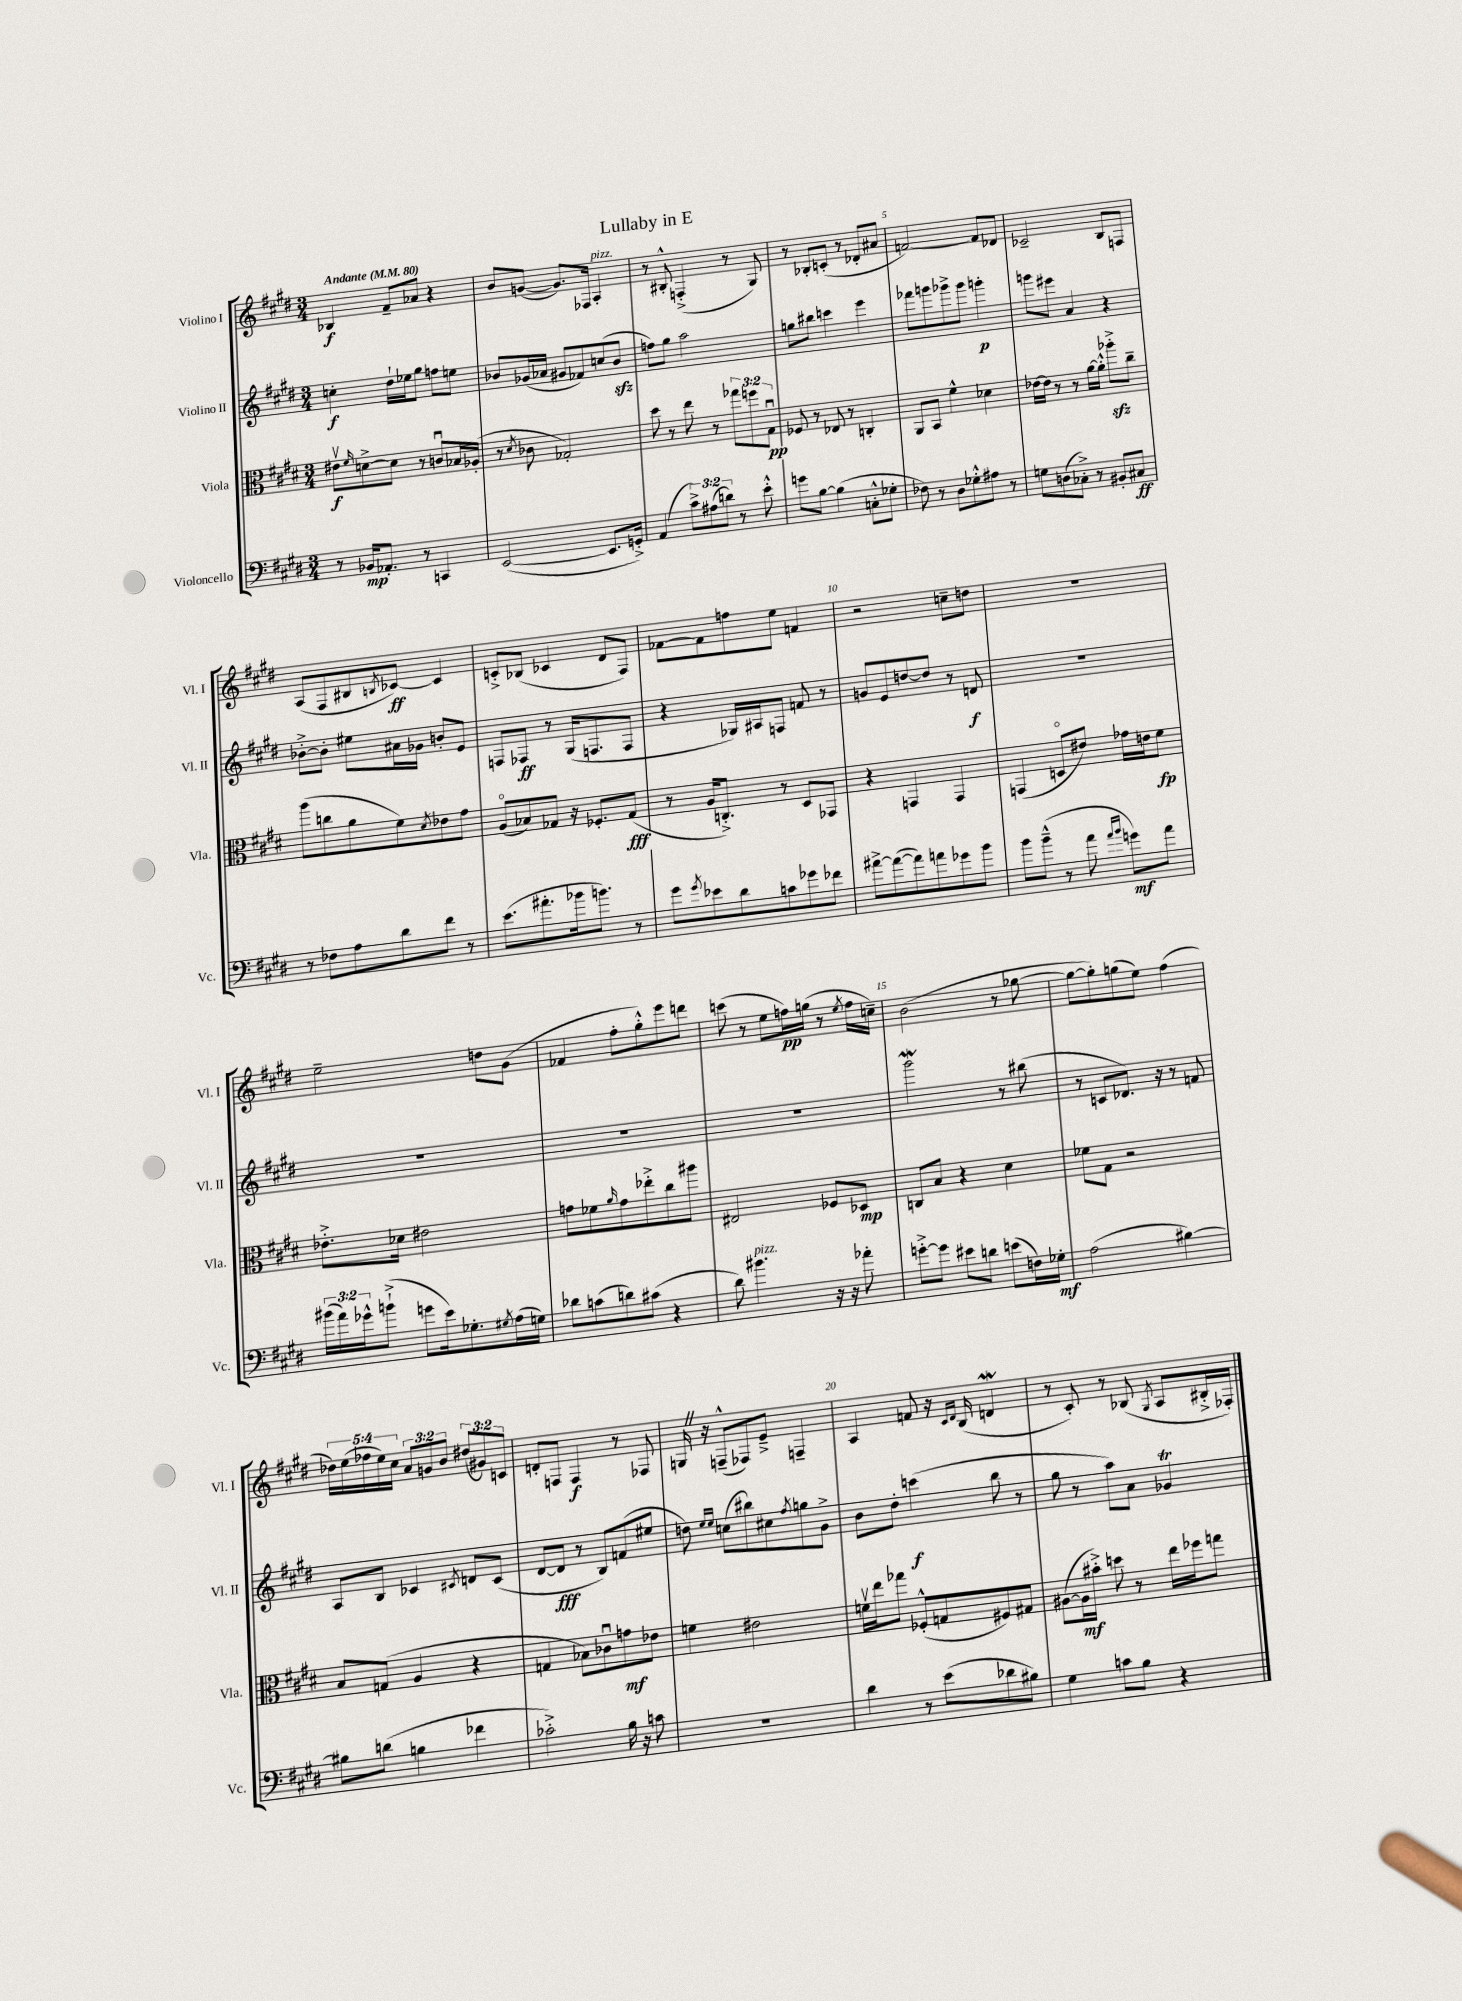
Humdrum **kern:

**kern	**dynam	**kern	**dynam	**kern	**dynam	**kern	**dynam
*part4	*part4	*part3	*part3	*part2	*part2	*part1	*part1
*staff4	*staff4	*staff3	*staff3	*staff2	*staff2	*staff1	*staff1
*I"Violoncello	*	*I"Viola	*	*I"Violino II	*	*I"Violino I	*
*I'Vc.	*	*I'Vla.	*	*I'Vl. II	*	*I'Vl. I	*
*clefF4	*	*clefC3	*	*clefG2	*	*clefG2	*
*k[f#c#g#d#]	*	*k[f#c#g#d#]	*	*k[f#c#g#d#]	*	*k[f#c#g#d#]	*
*M3/4	*	*M3/4	*	*M3/4	*	*M3/4	*
*MM80	*	*MM80	*	*MM80	*	*MM80	*
=1	=1	=1	=1	=1	=1	=1	=1
!	!	!	!	!	!	!LO:TX:a:B:t=Andante	!
8r	.	8e#Xv\L	f	4ccn'\	f	4B-X/	f
.	.	16qqf#/	.	.	.	.	.
16BB-X/KL	mp	[8dn^\	.	.	.	.	.
8.AA-X'/J	.	.	.	.	.	.	.
.	.	8d\J]	.	16dd#`\LL	.	8f#~/L	.
.	.	.	.	16ee-X\J	.	.	.
8r	.	8r	.	8gg#\J	.	8a-X/J	.
4CCn/	.	8cnu/L	.	8ffn\L	.	4r	.
.	.	16B-X/L	.	8een\J	.	.	.
.	.	(16A-X'/JJ	.	.	.	.	.
=2	=2	=2	=2	=2	=2	=2	=2
([2EE/	.	8r	.	8b-X/L	.	8b/L	.
.	.	8qd#/	.	.	.	.	.
.	.	8c-X\	.	(16g-X/L	.	([8gn/J	.
.	.	.	.	16a-X/JJ	.	.	.
.	.	2G-X'/)	.	8g#X/L	.	8.g/L])	.
.	.	.	.	8f-X/)	.	.	.
.	.	.	.	.	.	16F-X/Jk	.
!	!	!	!	!	!	!LO:TX:a:i:t=pizz.	!
8.EE/L]	.	.	.	(8ccn/	.	4A'/	.
.	.	.	.	8b-zz/J	.	.	.
16GGn'^/Jk)	.	.	.	.	.	.	.
=3	=3	=3	=3	=3	=3	=3	=3
(4AA/	.	8dd#\	.	8ffn\L)	.	8r	.
.	.	8r	.	8gg#\J	.	8B#X'^^/	.
12c#^\L)	.	8ee\	.	2aa\	.	(4Fn'^/	.
(12A#X\	.	.	.	.	.	.	.
.	.	8r	.	.	.	.	.
12dn\J)	.	.	.	.	.	.	.
8r	.	12gg-X\L	.	.	.	8r	.
.	.	12ffn\	.	.	.	.	.
8e'^^\	.	.	.	.	.	8G#/)	.
.	.	12G#u\J	pp	.	.	.	.
=4	=4	=4	=4	=4	=4	=4	=4
8gn\L	.	8F-X/	.	8ggn\L	.	8r	.
[8B\J	.	8r	.	8bb#X\J	.	8B-X'/L	.
(4B\]	.	8E-X/	.	4cccn\	.	(8cn'/J	.
.	.	8r	.	.	.	8r	.
8Cn'^^\L	.	4Cn'/	.	4eee\	.	8d-X'/L	.
8G-X'\J	.	.	.	.	.	8a#X/J	.
=5	=5	=5	=5	=5	=5	=5	=5
8F-X\)	.	8AA/L	.	8fff-X\L	.	[2fn/)	.
8r	.	8BB/J	.	8gggn\	.	.	.
8D#\L	.	4f#^^\	.	8ggg-X^\	.	.	.
8G-X'^^\	.	.	.	8ggg-\J	.	.	.
8A#X\J	.	4d-X\	.	4gggn'\	p	8f/L]	.
8r	.	.	.	.	.	8d-X/J	.
=6	=6	=6	=6	=6	=6	=6	=6
8Gn\L	.	[16e-X\LL	.	8gggn\L	.	2c-X~/	.
.	.	16e-\JJ]	.	.	.	.	.
(8Dn\	.	8r	.	8eee#X\J	.	.	.
8C-X'^\J)	.	8r	.	4a/	.	.	.
8r	.	[16a\LL	.	.	.	.	.
.	.	16a'^^\JJ]	.	.	.	.	.
8BB#X'/L	.	8aa-Xzz'^\L	.	4r	.	8B/L	.
8C#X/J	ff	8cc#~\J	.	.	.	8Fn/J	.
!!LO:LB:g=z
=7	=7	=7	=7	=7	=7	=7	=7
8r	.	(8aa\L	.	[8b-X'^\L	.	(8A/L	.
8F-X\L	.	8ccn\	.	8b-'\J]	.	8F#/	.
8A\	.	8a\	.	8ee#X\L	.	8B#X/	.
.	.	.	.	.	.	8qBn/	.
8d#\	.	8f#\)	.	16a#X\L	.	[8c-X/J)	ff
.	.	.	.	16g-X\JJ	.	.	.
.	.	8qd#/	.	.	.	.	.
8f#\J	.	8e-X\	.	8bn'/L	.	4c-/]	.
8r	.	8g#\J	.	8e/J	.	.	.
=8	=8	=8	=8	=8	=8	=8	=8
(8.e\L	.	(8A/L	.	8Fn/L	.	8cn'^/L	.
.	.	8B-X/)	.	8F-X/J	ff	(8B-X/J	.
8.a#X'\	.	.	.	.	.	.	.
.	.	8G-X/J	.	8r	.	4c-X/	.
16b-X\k	.	16r	.	(16G#/KL	.	.	.
8.bn\J)	.	8.F-X'/L	.	8.Fn/	.	.	.
.	.	.	.	.	.	8d#/L	.
8r	.	(8G-/J	fff	8F/J	.	8F#/J)	.
=9	=9	=9	=9	=9	=9	=9	=9
8g#\L	.	8r	.	4r	.	[8f-X\L	.
8qg#/	.	.	.	.	.	.	.
8e-X\	.	16A/KL	.	.	.	8f-\]	.
.	.	8.Cn'^/J)	.	.	.	.	.
8d#\	.	.	.	16G-X/LL)	.	8ffn\	.
.	.	.	.	16A#X/J	.	.	.
8cn\	.	8r	.	8Fn/J	.	8ee\J	.
8g-X\	.	8D#/L	.	8fn/	.	4fn/	.
8f-X\J	.	8GG-X/J	.	8r	.	.	.
=10	=10	=10	=10	=10	=10	=10	=10
[8a#X^\L	.	4r	.	8gn/L	.	2r	.
(8a#\_	.	.	.	8e/	.	.	.
8a#\])	.	4GGn/	.	[8ddn/	.	.	.
8an\	.	.	.	8dd/J]	.	.	.
8g-X\	.	4GG/	.	8r	.	8ccn~\L	.
8b\J	.	.	.	8dn/	f	8ddn\J	.
=11	=11	=11	=11	=11	=11	=11	=11
8b\L	.	(4GGn/	.	2.r	.	2.r	.
(8b~^^\J	.	.	.	.	.	.	.
8r	.	8Dn/L	.	.	.	.	.
8a\	.	8e#X/J)	.	.	.	.	.
16qqa/LL	.	.	.	.	.	.	.
16qqb/JJ	.	.	.	.	.	.	.
8gn\L)	mf	16g-X\LL	.	.	.	.	.
.	.	16en\J	.	.	.	.	.
8a\J	.	8f#\J	fp	.	.	.	.
!!LO:LB:g=z
=12	=12	=12	=12	=12	=12	=12	=12
(24b#X\LL	.	8.e-X'^\L	.	2.r	.	2ee~\	.
24a\)	.	.	.	.	.	.	.
24g-X^^\J	.	.	.	.	.	.	.
(8bn`^\J	.	.	.	.	.	.	.
.	.	16d-X\Jk	.	.	.	.	.
8gn\L	.	2e#X\	.	.	.	.	.
16e\k)	.	.	.	.	.	.	.
8.G-X'\	.	.	.	.	.	.	.
.	.	.	.	.	.	8ddn\L	.
8qG#X/	.	.	.	.	.	.	.
(16A\L	.	.	.	.	.	(8g#\J	.
16Gn\JJ)	.	.	.	.	.	.	.
=13	=13	=13	=13	=13	=13	=13	=13
8d-X\L	.	8gn\L	.	2.r	.	4f-X/	.
(8cn\	.	8f-X\	.	.	.	.	.
.	.	16qqa/	.	.	.	.	.
8dn\)	.	8g\	.	.	.	8ff#'\L	.
(8c#X\J	.	8ee-X'^\	.	.	.	8gg#'^^\)	.
4r	.	8cc#\	.	.	.	8eee\	.
.	.	8aa#X\J	.	.	.	8dddn\J	.
=14	=14	=14	=14	=14	=14	=14	=14
8d#\)	.	2E#X/	.	2.r	.	(8cccn\	.
!LO:TX:a:i:t=pizz.	!	!	!	!	!	!	!
4.b#X\	.	.	.	.	.	8r	.
.	.	.	.	.	.	8ee\L	.
.	.	.	.	.	.	16ffn\L)	pp
.	.	.	.	.	.	(16ggn\JJ	.
16r	.	8F-X/L	.	.	.	8r	.
16r	.	.	.	.	.	.	.
.	.	.	.	.	.	8qee/	.
8a-X'\	.	8D-X/J	mp	.	.	16ff\LL	.
.	.	.	.	.	.	16ccn~\JJ)	.
=15	=15	=15	=15	=15	=15	=15	=15
[8gn'^\L	.	8Cn/L	.	2ggg#W\	.	(2b\	.
8g\J]	.	8B/J	.	.	.	.	.
8e#X\L	.	4r	.	.	.	.	.
8dn\J	.	.	.	.	.	.	.
(8en\L	.	4d#\	.	8r	.	8r	.
16Fn\L)	.	.	.	(8bb#X\	.	[8gg-X\	.
16G-X'\JJ	mf	.	.	.	.	.	.
=16	=16	=16	=16	=16	=16	=16	=16
(2A\	.	8f-X\L	.	8r	.	8gg-\L_	.
.	.	8G#\J	.	8cn/L	.	8gg-'\])	.
.	.	2r	.	8.d-X/J)	.	(8ggn\	.
.	.	.	.	.	.	8ee\J)	.
.	.	.	.	16r	.	.	.
[4B#X\)	.	.	.	8r	.	(4ff#\	.
.	.	.	.	8fn/	.	.	.
!!LO:LB:g=z
=17	=17	=17	=17	=17	=17	=17	=17
8B#X\L]	.	8B/L	.	8A/L	.	20dd-X\LL)	.
.	.	.	.	.	.	(20ee\	.
.	.	.	.	.	.	20ff-X\	.
(8dn\J	.	(8Gn/J	.	8B/J	.	.	.
.	.	.	.	.	.	20ee\)	.
.	.	.	.	.	.	20cc#\JJ	.
4Bn\	.	4A/	.	4c-X/	.	12a/L	.
.	.	.	.	.	.	12gn/	.
.	.	.	.	.	.	12b/J	.
.	.	.	.	8qc#X/	.	.	.
4f-X\	.	4r	.	8dn/L	.	(12dd#X/L	.
.	.	.	.	.	.	12g#X/)	.
.	.	.	.	(8c#/J	.	.	.
.	.	.	.	.	.	12cn/J	.
=18	=18	=18	=18	=18	=18	=18	=18
2c-X'^\)	.	4Gn/	.	[8d#/L	.	8dn'/L	.
.	.	.	.	8d#/J]	fff	8Fn/J	.
.	.	8B-X\L)	.	8r	.	4F/	f
.	.	8c-Xu\	.	8B/L)	.	.	.
16B\	.	8gn\	mf	(8fn/	.	8r	.
16r	.	.	.	.	.	.	.
8cn\	.	8e-X\J	.	8ee#X/J	.	8F-X/	.
=19	=19	=19	=19	=19	=19	=19	=19
2.r	.	4fn\	.	8ddn\)	.	16GnZ/	.
.	.	.	.	.	.	16r	.
.	.	.	.	16qqee/LL	.	.	.
.	.	.	.	16qqee/JJ	.	.	.
.	.	.	.	(8ccn\L	.	(8Fn~^^/L	.
.	.	2e#X\	.	8bb#X\)	.	8F-X/)	.
.	.	.	.	8cc#X\	.	8e~^/J	.
.	.	.	.	8qff#/	.	.	.
.	.	.	.	8ggn\	.	4Fn~/	.
.	.	.	.	8g#^\J	.	.	.
=20	=20	=20	=20	=20	=20	=20	=20
4d#\	.	16fnv\LL	.	8b\L	.	4A/	.
.	.	16ee\J	.	.	.	.	.
.	.	8gg-X\J	.	8dd#'\J	.	.	.
8r	.	(8F-X'^^/L	.	(4cccn\	f	8fn/	.
(8e\L	.	8Gn/	.	.	.	16r	.
.	.	.	.	.	.	16qqc#/LL	.
.	.	.	.	.	.	16qqd#/JJ	.
.	.	.	.	.	.	(16B/	.
8d-X\	.	8F#X/)	.	8bb\	.	4dnw/	.
8B#X\J)	.	8G#X/J	.	8r	.	.	.
=21	=21	=21	=21	=21	=21	=21	=21
4G#\	.	([8A#X\L	.	8gg#\	.	8r	.
.	.	16A#\L]	mf	8r	.	8c#'/)	.
.	.	16b#X'^\JJ)	.	.	.	.	.
8cn\L	.	8ddn\	.	8aa\L)	.	8r	.
8B\J	.	8r	.	8a\J	.	(8B-X/	.
.	.	.	.	.	.	8qG#/	.
4r	.	16ee\LL	.	4g-XT/	.	8A/L	.
.	.	16ff-X\J	.	.	.	.	.
.	.	8ggn\J	.	.	.	16B#X'^/L	.
.	.	.	.	.	.	16F-X'/JJ)	.
==	==	==	==	==	==	==	==
*-	*-	*-	*-	*-	*-	*-	*-
